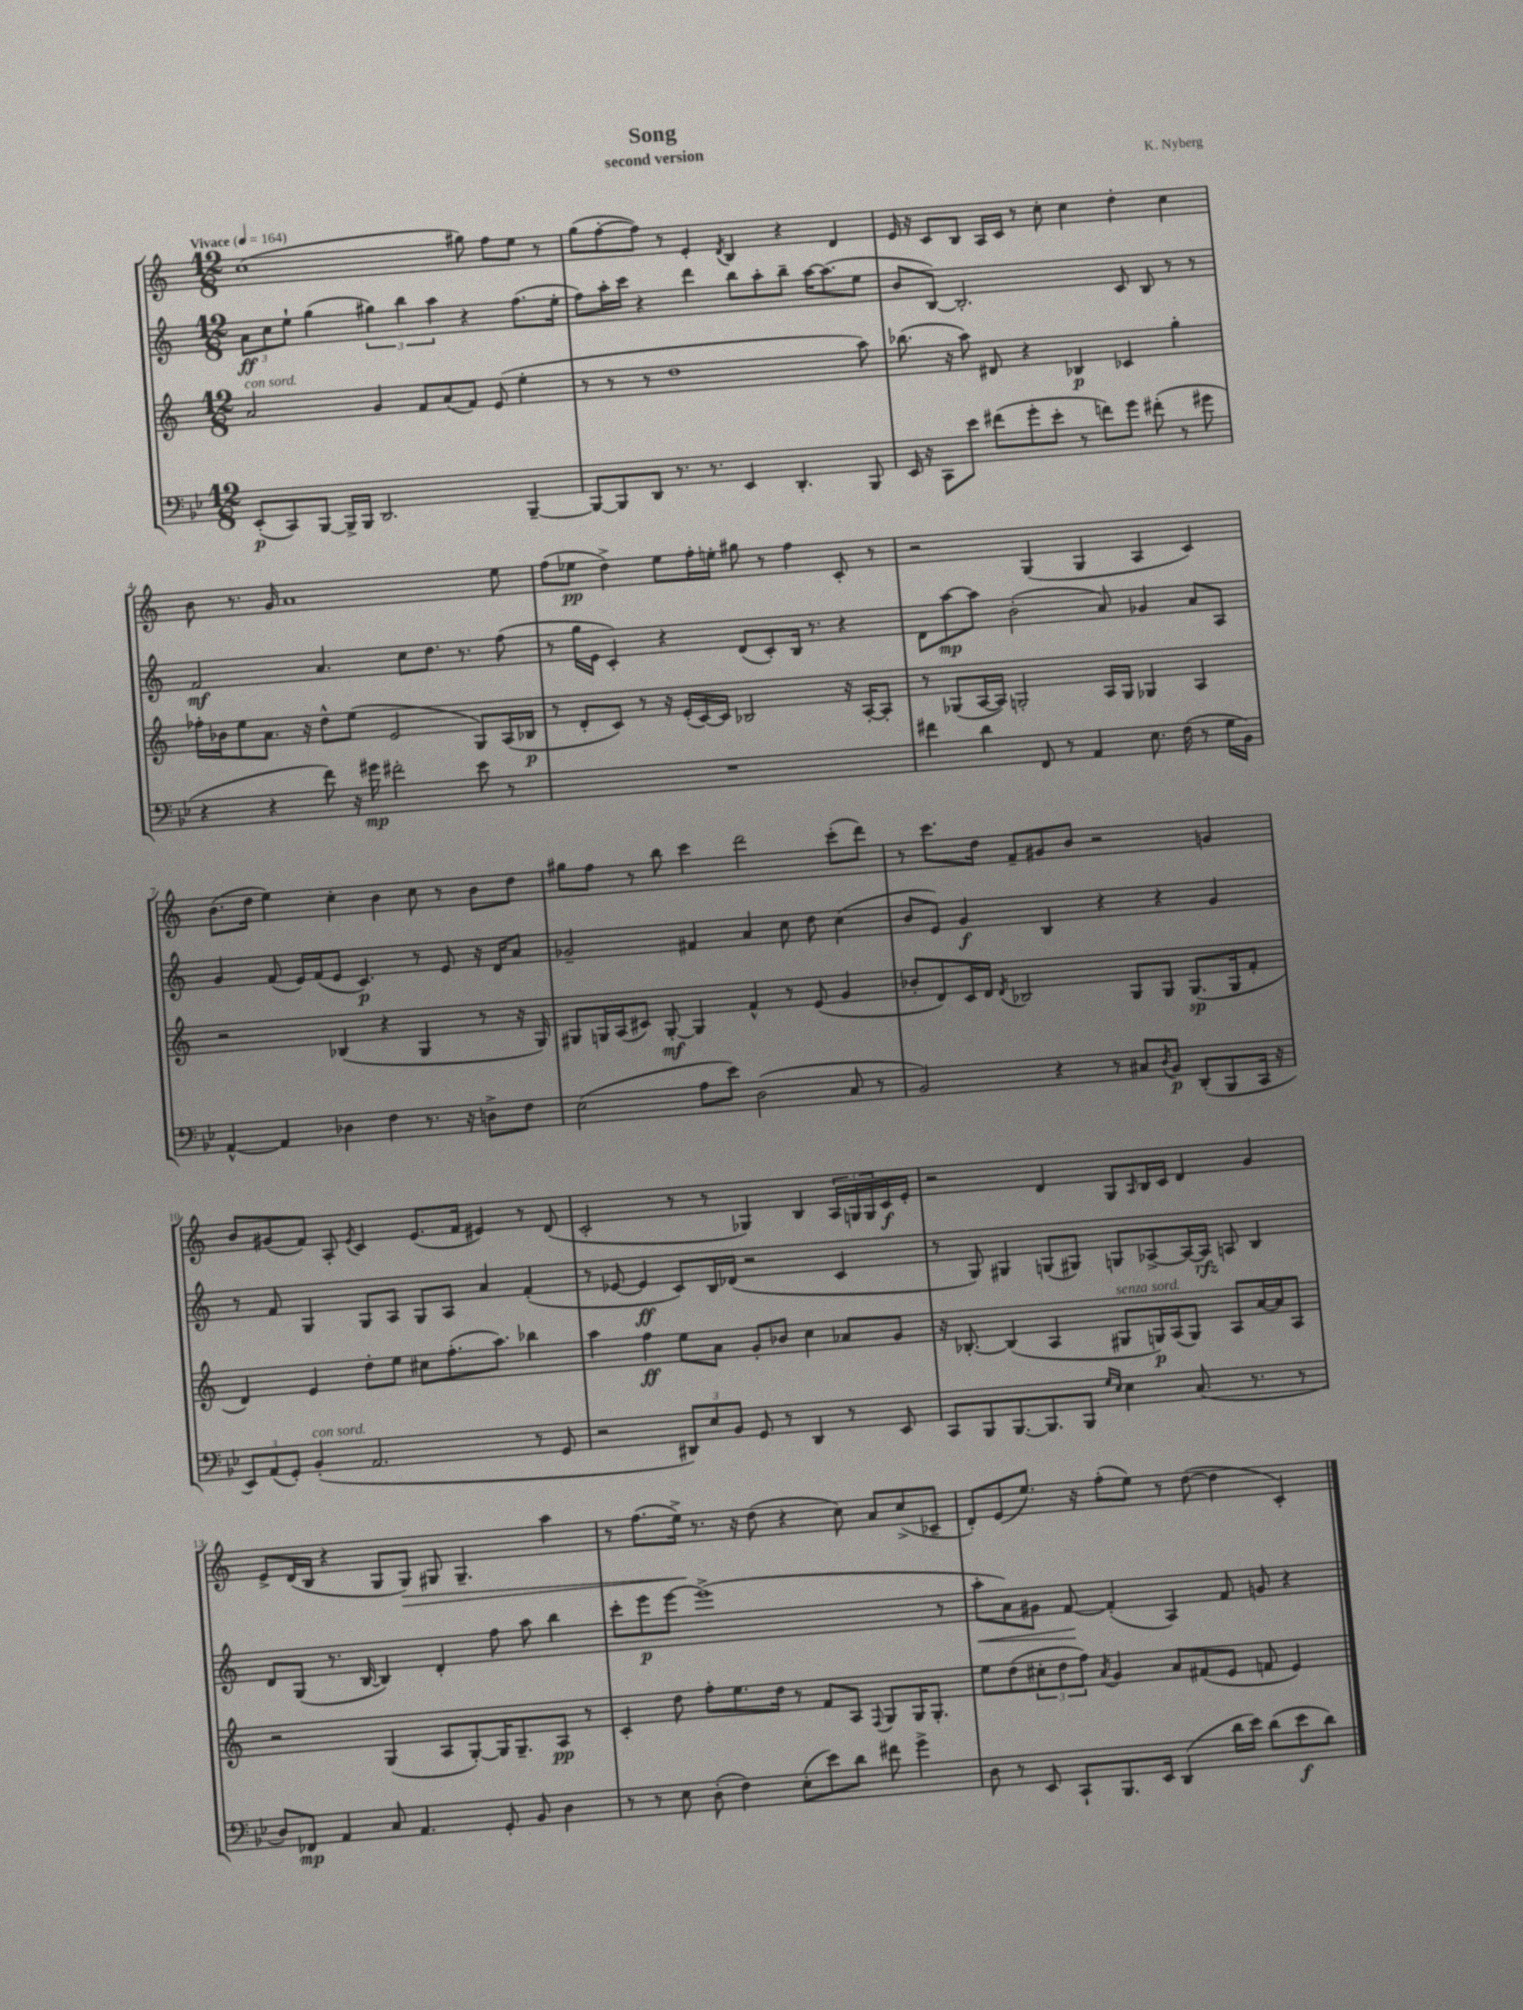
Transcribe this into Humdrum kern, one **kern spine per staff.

**kern	**dynam	**kern	**dynam	**kern	**dynam	**kern	**dynam
*part4	*part4	*part3	*part3	*part2	*part2	*part1	*part1
*staff4	*staff4	*staff3	*staff3	*staff2	*staff2	*staff1	*staff1
*clefF4	*	*clefG2	*	*clefG2	*	*clefG2	*
*k[b-e-]	*	*k[]	*	*k[]	*	*k[]	*
*M12/8	*	*M12/8	*	*M12/8	*	*M12/8	*
*MM164	*	*MM164	*	*MM164	*	*MM164	*
=1	=1	=1	=1	=1	=1	=1	=1
!	!	!	!	!	!	!LO:TX:a:B:t=Vivace	!
!	!	!LO:TX:a:i:t=con sord.	!	!	!	!	!
(8EE-'/L	p	2a/	.	12a\L	ff	(1cc	.
.	.	.	.	12cc\	.	.	.
8CC/)	.	.	.	.	.	.	.
.	.	.	.	12ee`\J	.	.	.
[8BBB-/J	.	.	.	(4gg\	.	.	.
16BBB-^/LL]	.	.	.	.	.	.	.
16BBB-/JJ	.	.	.	.	.	.	.
2.DD/	.	4g/	.	6gg#X\)	.	.	.
.	.	.	.	6bb\	.	.	.
.	.	8f/L	.	.	.	.	.
.	.	.	.	6aa\	.	.	.
.	.	(8a/	.	.	.	.	.
.	.	8f/J)	.	4r	.	8gg#X\)	.
.	.	(8e/	.	.	.	8ff\L	.
[4BBB-~/	.	4ee'\	.	(8.ff\L	.	8ee\J	.
.	.	.	.	.	.	8r	.
.	.	.	.	16ee'\Jk	.	.	.
=2	=2	=2	=2	=2	=2	=2	=2
8BBB-/L_	.	8r	.	8ff\L)	.	(8gg\L	.
8BBB-/]	.	8r	.	16aa'\L	.	[8ff'\	.
.	.	.	.	16ccc\JJ	.	.	.
8DD/J	.	8r	.	4r	.	8ff\J])	.
8.r	.	1dd	.	.	.	8r	.
.	.	.	.	4ddd\	.	4e'/	.
8.r	.	.	.	.	.	.	.
.	.	.	.	.	.	8qd/	.
4EE-/	.	.	.	8bb\L	.	4B/	.
.	.	.	.	8aa'\	.	.	.
4.DD'/	.	.	.	8bb~\J	.	4r	.
.	.	.	.	[16aa\KL	.	.	.
.	.	.	.	(8.aa\]	.	.	.
.	.	.	.	.	.	4d/	.
8BBB-/	.	8aa\)	.	8ee\J	.	.	.
=3	=3	=3	=3	=3	=3	=3	=3
16EE-/	.	(8.bb-X\	.	8b/L	.	16e/	.
16r	.	.	.	.	.	16r	.
8CC\L	.	.	.	[8B/J)	.	8c/L	.
.	.	16r	.	.	.	.	.
8e-\J	.	8aa\)	.	2.B'/]	.	8B/J	.
(8f#X\L	.	8d#X/	.	.	.	16A/LL	.
.	.	.	.	.	.	16c/JJ	.
8g'\	.	4r	.	.	.	8r	.
8e-'\J	.	.	.	.	.	8cc'\	.
8r	.	4B-X/	p	.	.	4cc\	.
8fn\L)	.	.	.	.	.	.	.
8g\J	.	4c-X/	.	8c/	.	4dd'\	.
(8f#X'\	.	.	.	8B/	.	.	.
8r	.	4gg'\	.	8r	.	4cc\	.
8g#X\	.	.	.	8r	.	.	.
!!LO:LB:g=z
=4	=4	=4	=4	=4	=4	=4	=4
4r	.	16ff-X'\LL	.	2f/	mf	8b\	.
.	.	16b-X\J	.	.	.	.	.
.	.	8ee\	.	.	.	8.r	.
4r	.	8.a\J	.	.	.	.	.
.	.	.	.	.	.	16g/	.
.	.	.	.	.	.	1a	.
.	.	16r	.	.	.	.	.
8f\)	.	8dd^^\L	.	4.a/	.	.	.
16r	.	(8ee\J	.	.	.	.	.
16g#X\	mp	.	.	.	.	.	.
2f#X'\	.	2e/	.	.	.	.	.
.	.	.	.	8cc\L	.	.	.
.	.	.	.	8.dd\J	.	.	.
.	.	.	.	8.r	.	.	.
8e-\	.	8G/L)	.	.	.	.	.
8r	.	(16A/L	.	(8ff\	.	8ee\	.
.	.	16B-X/JJ	p	.	.	.	.
=5	=5	=5	=5	=5	=5	=5	=5
1.r	.	8r	.	8r	.	(8ff\L	.
.	.	8d'/L	.	16gg\LL	.	8ee-X\J	pp
.	.	.	.	16e\JJ	.	.	.
.	.	8c/J)	.	4c'/)	.	4dd^\)	.
.	.	8r	.	.	.	.	.
.	.	16r	.	4r	.	8ee-\L	.
.	.	(16e'/LL	.	.	.	.	.
.	.	[16c/)	.	.	.	16ff'\L	.
.	.	16c/JJ]	.	.	.	16een'\JJ	.
.	.	2B-X/	.	(8d/L	.	8gg#X\	.
.	.	.	.	8c'/)	.	8r	.
.	.	.	.	16B/Jk	.	4ff\	.
.	.	.	.	8.r	.	.	.
.	.	16r	.	4r	.	8c'/	.
.	.	[16A'/KL	.	.	.	.	.
.	.	8A'/J]	.	.	.	8r	.
=6	=6	=6	=6	=6	=6	=6	=6
4f#X\	.	8r	.	8d\L	.	2r	.
.	.	(8G-X/L	.	[8aa\	mp	.	.
4d\	.	[16A/L	.	8aa\J]	.	.	.
.	.	16A/JJ])	.	.	.	.	.
.	.	2Gn'/	.	(2b'\	.	.	.
8FF/	.	.	.	.	.	(4G/	.
8r	.	.	.	.	.	.	.
4AA/	.	.	.	.	.	4G/	.
.	.	16A/LL	.	8a/)	.	.	.
.	.	16G/JJ	.	.	.	.	.
8.E-\	.	4G-X/	.	4g-X/	.	4A/	.
(16F\	.	.	.	.	.	.	.
8r	.	4A/	.	8a/L	.	4c/)	.
16G\LL	.	.	.	8A/J	.	.	.
16BB-\JJ)	.	.	.	.	.	.	.
!!LO:LB:g=z
=7	=7	=7	=7	=7	=7	=7	=7
[4AA^^/	.	2r	.	4g/	.	(8.b\L	.
.	.	.	.	.	.	16dd\Jk	.
4AA/]	.	.	.	(8f/	.	4ee\)	.
.	.	.	.	16e/LL)	.	.	.
.	.	.	.	(16f/J	.	.	.
4D-X\	.	(4B-X/	.	8e/J	.	4cc'\	.
.	.	.	.	4.c/)	p	.	.
4F\	.	4r	.	.	.	4b\	.
8.r	.	4G/	.	8r	.	8cc\	.
.	.	.	.	8e/	.	8r	.
16r	.	.	.	.	.	.	.
8Dn^\L	.	8r	.	16r	.	8b\L	.
.	.	.	.	16d/KL	.	.	.
8F\J	.	16r	.	8a/J	.	8dd\J	.
.	.	16G/)	.	.	.	.	.
=8	=8	=8	=8	=8	=8	=8	=8
(2E-\	.	8G#X/L	.	2g-X~/	.	8gg#X\L	.
.	.	16Gn/L	.	.	.	8ff\J	.
.	.	(16A/J	.	.	.	.	.
.	.	8c#X/J)	.	.	.	8r	.
.	.	[8G'/	mf	.	.	8bb\	.
8A\L	.	4G/]	.	4f#X/	.	4ccc\	.
8e-\J)	.	.	.	.	.	.	.
(2D\	.	4f^^/	.	4a/	.	2ddd\	.
.	.	8r	.	8cc\	.	.	.
.	.	(8e/	.	8dd\	.	.	.
8C/	.	4g/	.	(4cc\	.	(8ccc'\L	.
8r	.	.	.	.	.	8ddd\J)	.
=9	=9	=9	=9	=9	=9	=9	=9
2BB-/)	.	8b-X'/L	.	8b/L	.	8r	.
.	.	8d/)	.	8e/J)	.	8.ccc\L	.
.	.	16c/L	.	4g/	f	.	.
.	.	16d/JJ	.	.	.	16dd\Jk	.
.	.	8qd/	.	.	.	.	.
.	.	2B-X/	.	.	.	8f~/L	.
4r	.	.	.	4B/	.	8g#X/	.
.	.	.	.	.	.	8b/J	.
8r	.	.	.	4r	.	2r	.
8C#X/L	.	8G/L	.	.	.	.	.
8qD/	.	.	.	.	.	.	.
8BB-/J	p	8G/J	.	4r	.	.	.
(8DD'/L	.	(8.G/L	sp	.	.	.	.
8BBB-/	.	.	.	4g/	.	4gn/	.
.	.	16G/k	.	.	.	.	.
16CC/Jk	.	8f'/J	.	.	.	.	.
16r	.	.	.	.	.	.	.
!!LO:LB:g=z
=10	=10	=10	=10	=10	=10	=10	=10
12EE-/L)	.	4d/)	.	8r	.	8b/L	.
(12AA/	.	.	.	.	.	.	.
.	.	.	.	8f/	.	(8g#X/	.
12GG'/J)	.	.	.	.	.	.	.
!LO:TX:a:i:t=con sord.	!	!	!	!	!	!	!
(4BB-'/	.	4e/	.	4G/	.	8f/J)	.
.	.	.	.	.	.	8A'/	.
.	.	.	.	.	.	8qe/	.
2.AA/	.	8dd'\L	.	8G/L	.	4c/	.
.	.	8ee\J	.	8A/J	.	.	.
.	.	8cc#X\L	.	8G/L	.	(8.e/L	.
.	.	(8.ff'\	.	8A/J	.	.	.
.	.	.	.	.	.	16f/Jk	.
.	.	.	.	4a/	.	4e#X/)	.
.	.	8.aa\J)	.	.	.	.	.
8r	.	4bb-X\	.	(4f'/	.	8r	.
8GG/	.	.	.	.	.	(8d/	.
=11	=11	=11	=11	=11	=11	=11	=11
2r	.	4aa\	.	8r	.	2c'/	.
.	.	.	.	[8e-X/	.	.	.
.	.	4ff\	ff	4e-/]	ff	.	.
12DD#X/L)	.	8ee\L	.	8c/L)	.	8r	.
12E-/	.	.	.	.	.	.	.
.	.	8a\J	.	16B/L	.	8r	.
12BB-/J	.	.	.	.	.	.	.
.	.	.	.	(16d-X/JJ	.	.	.
8GG/	.	8g'/L	.	2r	.	4G-X/)	.
8r	.	8b-X/J	.	.	.	.	.
4DD#/	.	4cc\	.	.	.	4B/	.
8r	.	8a-X/L	.	4c/	.	24A/LL	.
.	.	.	.	.	.	24Gn/	.
.	.	.	.	.	.	24G/	.
8EE-/	.	8g/J	.	.	.	16c/	f
.	.	.	.	.	.	16e'/JJ	.
=12	=12	=12	=12	=12	=12	=12	=12
8CC/L	.	16r	.	8r	.	2r	.
.	.	[8.B-X'/	.	.	.	.	.
8BBB-/	.	.	.	8G/)	.	.	.
[8.BBB-/	.	(4B-/]	.	4G#X/	.	.	.
8.BBB-/]	.	.	.	.	.	.	.
.	.	4A/	.	(8Gn/L	.	4d/	.
8BBB-/J	.	.	.	8G#X/J)	.	.	.
16qqG/LL	.	.	.	.	.	.	.
16qqE-/JJ	.	.	.	.	.	.	.
!	!	!LO:TX:a:i:t=senza sord.	!	!	!	!	!
4E-\	.	8G#X/L	.	8Gn/L	.	8G/L	.
.	.	.	.	.	.	16qqA/	.
.	.	16Gn/L)	p	[8A-X^/	.	16B/L	.
.	.	(16A/J	.	.	.	16c/JJ	.
(8.C/	.	8G/J)	.	16A-/L_	.	4d/	.
.	.	.	.	16A-/JJ]	rfz	.	.
.	.	8A/L	.	8An/	.	.	.
8.r	.	.	.	.	.	.	.
.	.	[16a/L	.	4B/	.	4g/	.
.	.	16a/J]	.	.	.	.	.
8r	.	8A/J	.	.	.	.	.
!!LO:LB:g=z
=13	=13	=13	=13	=13	=13	=13	=13
8D/L)	.	2r	.	8d/L	.	8e^/L	.
8FF-X/J	mp	.	.	(8G/J	.	(16d/L	.
.	.	.	.	.	.	16B/JJ	.
4AA/	.	.	.	8.r	.	4r	.
.	.	.	.	[16B/	.	.	.
8C/	.	(4G/	.	4B/])	.	8G/L	.
!	!	!	!	!	!	!	!LO:HP:b
4.AA/	.	.	.	.	.	8G/J)	>
.	.	8A/L	.	4d'/	.	8G#X/	.
.	.	[8G'/)	.	.	.	4.G#~/	.
8GG'/	.	16G/K]	.	8ff\	.	.	.
.	.	8.G~/	.	.	.	.	.
8BB-/	.	.	.	8aa\	.	.	.
4D\	.	8A/J	pp	4bb\	.	4aa\	.
.	.	8r	.	.	.	.	.
=14	=14	=14	=14	=14	=14	=14	=14
8r	.	4c'/	.	8ccc'\L	.	8r	.
8r	.	.	.	8eee\	p	(8.ff\L	.
8E-\	.	8dd\	.	[8eee\J	.	.	.
.	.	.	.	.	.	16ee^\Jk)	.
(8D'\	.	8ff'\L	.	(1eee^]	.	8.r	]
4F\)	.	8.ee\	.	.	.	.	.
.	.	.	.	.	.	16r	.
.	.	.	.	.	.	(8dd\	.
.	.	16dd\Jk	.	.	.	.	.
(8E-'\L	.	8r	.	.	.	4r	.
8e-\)	.	8f/L	.	.	.	.	.
8d\J	.	8A/J	.	.	.	8cc\)	.
.	.	8qqF/	.	.	.	.	.
8f#X\	.	8G/L	.	.	.	8a/L	.
4g^\	.	16G/K	.	.	.	(8cc^/	.
.	.	8.G'/J	.	.	.	.	.
.	.	.	.	8r	.	8c-X~/J	.
=15	=15	=15	=15	=15	=15	=15	=15
!	!	!	!	!	!LO:HP:b	!	!
8D\	.	8ee\L	.	8aa'\L	<	8d'/L)	.
8r	.	(8dd\	.	8a\)	.	(8e/	.
8EE-/	.	12cc#X'\	.	8g#X\J	.	8.ee/J)	.
.	.	12dd\	.	.	.	.	.
8CC`/L	.	.	.	[8f/	.	.	.
.	.	12ff\J)	.	.	.	.	.
.	.	.	.	.	.	16r	.
.	.	8qa/	.	.	.	.	.
8.BBB-/	.	4g/	.	(4f'/]	[	(8ff'\L	.
.	.	.	.	.	.	8ee\J)	.
16EE-/Jk	.	.	.	.	.	.	.
(4DD/	.	8a/L	.	4A/)	.	8r	.
.	.	(8f#X/	.	.	.	([8dd\	.
16d\LL	.	8e/J	.	8f/	.	4dd\]	.
16e-\JJ)	.	.	.	.	.	.	.
(8d\L	.	8fn/	.	8gn/	.	.	.
8e-\	f	4e/)	.	4r	.	4c'/)	.
8d\J)	.	.	.	.	.	.	.
==	==	==	==	==	==	==	==
*-	*-	*-	*-	*-	*-	*-	*-
